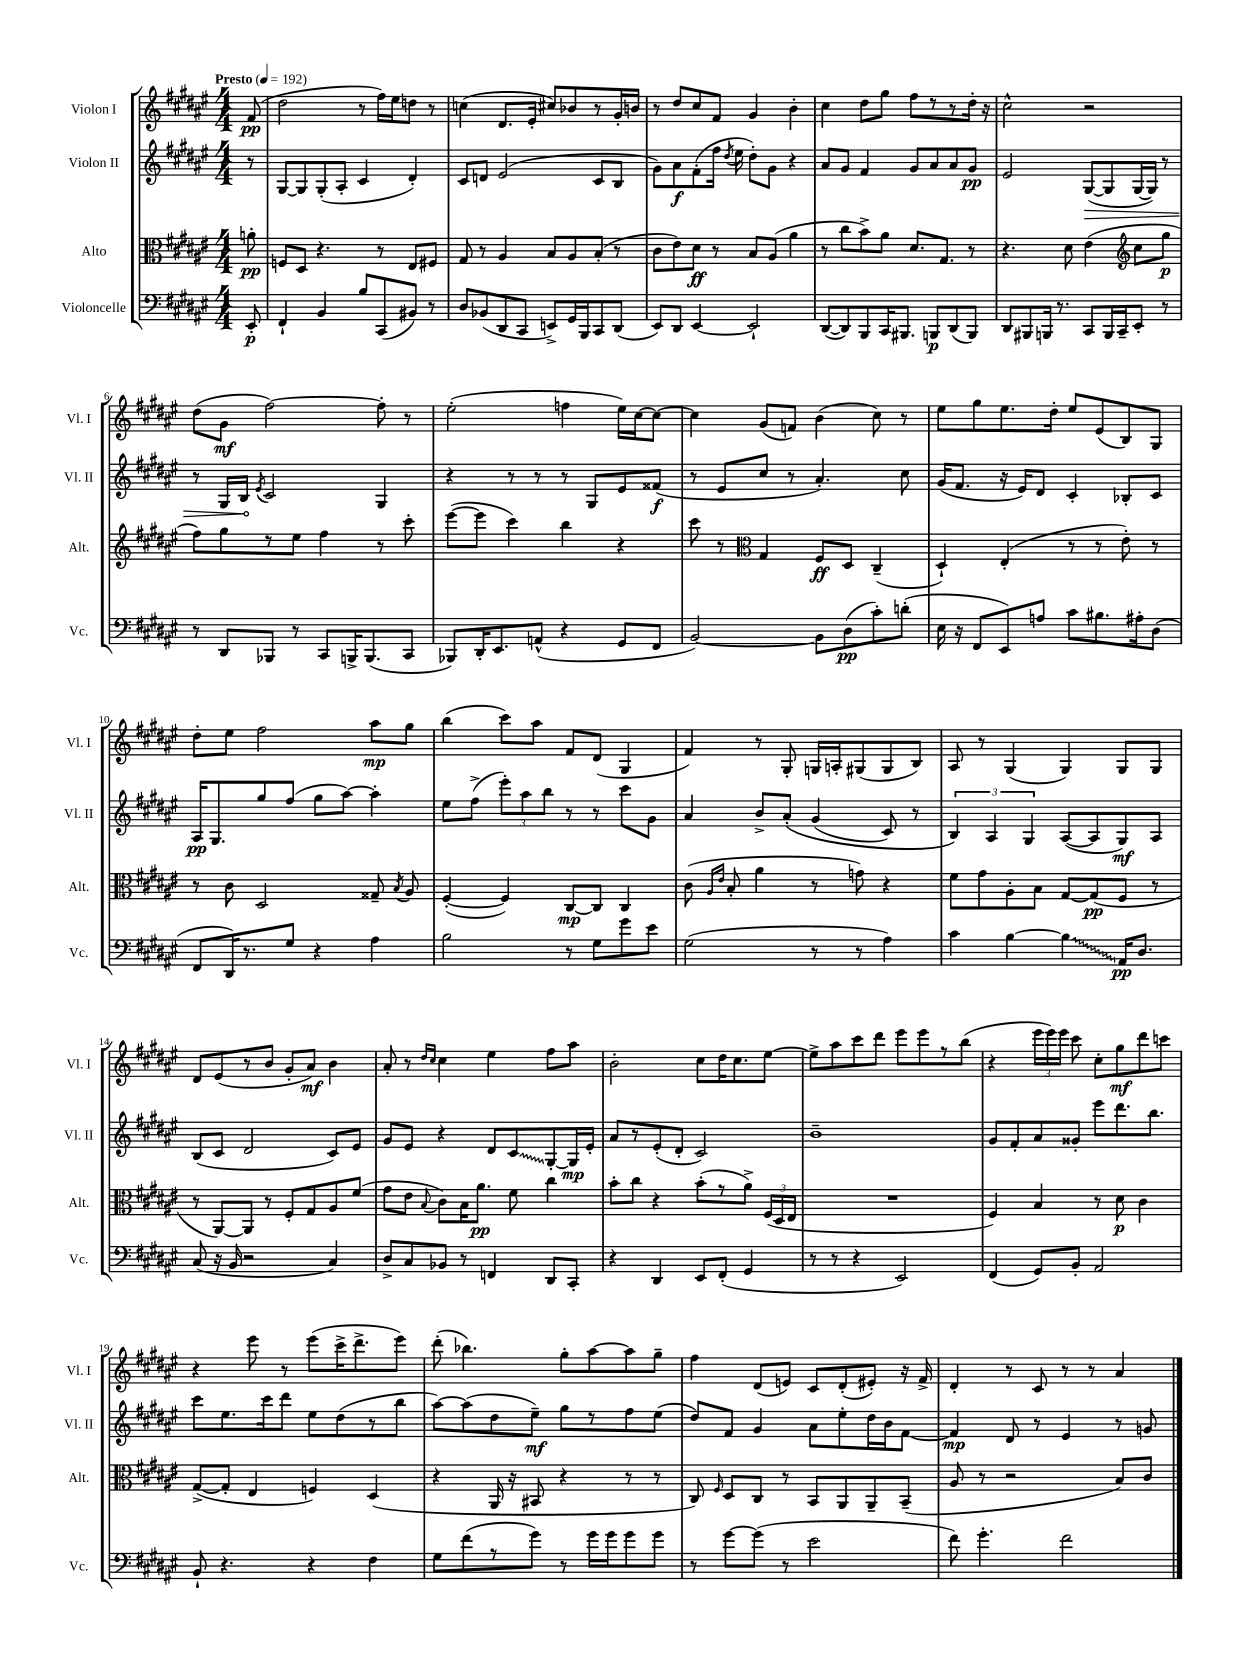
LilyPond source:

<<
\new StaffGroup <<
\new Staff = "s0" \with { instrumentName = "Violon I" shortInstrumentName = "Vl. I" } {
    \clef treble \key fis \major \numericTimeSignature \time 4/4 \partial 8 \tempo "Presto" 4 = 192
    \autoBeamOff fis'8\pp( |
    dis''2 r8 fis''16[) eis''16 d''8] r8 |
    c''4( dis'8.[ eis'16]-. cis''8[) bes'8 r8 gis'16-. b'16] |
    r8 dis''8[ cis''8 fis'8] gis'4 b'4-. |
    cis''4 dis''8[ gis''8] fis''8[ r8 r8 dis''16]-. r16 |
    cis''2-^ r2 |
    dis''8[( gis'8]\mf fis''2~) fis''8-. r8 |
    eis''2-.( f''4 eis''16[) cis''16~ cis''8]~ |
    cis''4 gis'8[( f'8]) b'4( cis''8) r8 |
    eis''8[ gis''8 eis''8. dis''16]-. eis''8[ eis'8( b8) gis8] |
    dis''8[-. eis''8] fis''2 ais''8[\mp gis''8] |
    b''4( cis'''8[) ais''8] fis'8[ dis'8]( gis4 |
    fis'4) r8 gis8-. g16[ a16-. gis8( gis8 b8]) |
    ais8 r8 gis4( gis4) gis8[ gis8] |
    dis'8[ eis'8( r8 b'8] gis'8[-. ais'8]\mf) b'4 |
    ais'8-. r8 \grace { dis''16[ cis''16] } cis''4 eis''4 fis''8[ ais''8] |
    b'2-. cis''8[ dis''16 cis''8. eis''8]~ |
    eis''8[-> ais''8 cis'''8 dis'''8] eis'''8[ eis'''8 r8 b''8]( |
    r4 \tuplet 3/2 { eis'''16[ eis'''16) eis'''16] } cis'''8 cis''8[-. gis''8\mf dis'''8 c'''8] |
    r4 eis'''8 r8 eis'''8[( cis'''16-> dis'''8.-> eis'''8]) |
    dis'''8-.( bes''4.) gis''8[-. ais''8~ ais''8 gis''8]-- |
    fis''4 dis'8[( e'8]) cis'8[ dis'8-.( eis'8]-.) r16 fis'16-> |
    dis'4-. r8 cis'8 r8 r8 ais'4 \bar "|." |
}
\new Staff = "s1" \with { instrumentName = "Violon II" shortInstrumentName = "Vl. II" } {
    \clef treble \key fis \major \numericTimeSignature \time 4/4 \partial 8
    \autoBeamOff r8 |
    gis8[~ gis8 gis8-.( ais8]-. cis'4 dis'4-.) |
    cis'8[ d'8] eis'2( cis'8[ b8] |
    gis'8[) ais'8\f fis'8-.( fis''16] \acciaccatura { dis''8 } eis''16 dis''8[-.) gis'8] r4 |
    ais'8[ gis'8] fis'4 gis'8[ ais'8 ais'8 gis'8]\pp |
    eis'2 \once \override Hairpin.circled-tip = ##t gis8[~\>( gis8 gis16~ gis16]) r8 |
    r8 gis16[ b16]\! \acciaccatura { eis'8 } cis'2 gis4 |
    r4 r8 r8 r8 gis8[ eis'8 fisis'8]\f( |
    r8 eis'8[ cis''8] r8 ais'4.-.) cis''8 |
    gis'16[( fis'8.] r16 eis'16[) dis'8] cis'4-. bes8[-. cis'8] |
    ais16[\pp gis8. gis''8 fis''8]( gis''8[ ais''8]~) ais''4-. |
    eis''8[ fis''8]->( \tuplet 3/2 { eis'''8[-.) ais''8 b''8] } r8 r8 cis'''8[ gis'8] |
    ais'4 b'8[-> ais'8]-.\( gis'4( cis'8) r8 |
    \tuplet 3/2 { b4\) ais4 gis4 } ais8[~( ais8 gis8\mf) ais8] |
    b8[( cis'8] dis'2 cis'8[) eis'8] |
    gis'8[ eis'8] r4 dis'8[ \once \override Glissando.style = #'zigzag cis'8\glissando gis8~-. gis16\mp eis'16]-. |
    ais'8[ r8 eis'8-.( dis'8]-. cis'2) |
    b'1-- |
    gis'8[ fis'8-. ais'8 gisis'8]-. eis'''8[ dis'''8. b''8.] |
    cis'''8[ eis''8. cis'''16 dis'''8] eis''8[ dis''8( r8 b''8] |
    ais''8[~) ais''8( dis''8 eis''8]--\mf) gis''8[ r8 fis''8 eis''8]( |
    dis''8[) fis'8] gis'4 ais'8[ eis''8-. dis''16 b'16 fis'8]~ |
    fis'4\mp dis'8 r8 eis'4 r8 g'8 \bar "|." |
}
\new Staff = "s2" \with { instrumentName = "Alto" shortInstrumentName = "Alt." } {
    \clef alto \key fis \major \numericTimeSignature \time 4/4 \partial 8
    \autoBeamOff a'8-.\pp |
    f8[ dis8] r4. r8 eis8[ fis8] |
    gis8 r8 ais4 b8[ ais8 b8]-.( r8 |
    cis'8[ eis'8) dis'8]\ff r8 b8[ ais8]( ais'4 |
    r8 cis''8[ b'8->) ais'8] dis'8.[ gis8.] r8 |
    r4. dis'8 eis'4( \clef treble cis''8[ gis''8]\p |
    fis''8[) gis''8 r8 eis''8] fis''4 r8 cis'''8-. |
    eis'''8[~( eis'''8] cis'''4) b''4 r4 |
    cis'''8 r8 \clef alto gis4 fis8[\ff dis8] cis4--( |
    dis4-!) eis4-.( r8 r8 eis'8-.) r8 |
    r8 cis'8 dis2 gisis8-- \acciaccatura { b8 } ais8 |
    fis4~-.( fis4) cis8[~\mp cis8] cis4 |
    cis'8( \grace { ais16[ eis'16] } b8-. ais'4 r8 g'8) r4 |
    fis'8[ gis'8 ais8-. b8] gis8[~ gis8\pp( fis8] r8 |
    r8 ais,8[~) ais,8] r8 fis8[-. gis8 ais8 fis'8]( |
    gis'8[ eis'8] \appoggiatura { b8 } cis'8[) b16 ais'8.]\pp fis'8 cis''4 |
    b'8[-. cis''8] r4 b'8[-.( r8 ais'8]->) \tuplet 3/2 { fis16[( dis16 eis16] } |
    R1 |
    fis4) b4 r8 dis'8\p cis'4 |
    gis8[~->( gis8]-. eis4 f4) dis4( |
    r4 ais,16 r16 bis,8 r4 r8 r8 |
    cis8) \grace { fis16 } dis8[ cis8] r8 b,8[ ais,8 ais,8-- b,8]--( |
    ais8 r8 r2 b8[) cis'8] \bar "|." |
}
\new Staff = "s3" \with { instrumentName = "Violoncelle" shortInstrumentName = "Vc." } {
    \clef bass \key fis \major \numericTimeSignature \time 4/4 \partial 8
    \autoBeamOff eis,8-.\p |
    fis,4-! b,4 b8[ cis,8( bis,8]) r8 |
    dis8[ bes,8( dis,8 cis,8] e,8[->) gis,16 b,,16 cis,8 dis,8]( |
    eis,8[) dis,8] eis,4~ eis,2-! |
    dis,8[~( dis,8) b,,8 cis,16 bis,,8.] b,,8[\p dis,8( b,,8]) |
    dis,8[ bis,,8 b,,16] r8. cis,8[ b,,16 cis,16-- eis,8]-. r8 |
    r8 dis,8[ bes,,8] r8 cis,8[ b,,16-> b,,8.( cis,8] |
    bes,,8[) dis,16-. eis,8. a,8]-^( r4 gis,8[ fis,8] |
    b,2~) b,8[ dis8\pp( cis'8-.) d'8]-.( |
    eis16 r16 fis,8[ eis,8) a8] cis'8[ bis8. ais16-. dis8]( |
    fis,8[ dis,16) r8. gis8] r4 ais4 |
    b2 r8 gis8[ gis'8 eis'8] |
    gis2( r8 r8 ais4) |
    cis'4 b4~ \once \override Glissando.style = #'zigzag b4\glissando ais,16[\pp dis8.] |
    cis8( r16 b,16 r2 cis4) |
    dis8[-> cis8 bes,8] r8 f,4 dis,8[ cis,8]-. |
    r4 dis,4 eis,8[ fis,8]-.( gis,4 |
    r8 r8 r4 eis,2) |
    fis,4( gis,8[) b,8]-. ais,2 |
    b,8-! r4. r4 fis4 |
    gis8[ fis'8( r8 gis'8]) r8 gis'16[ gis'16 gis'8 gis'8] |
    r8 gis'8[~ gis'8]( r8 eis'2 |
    fis'8) gis'4.-. fis'2 \bar "|." |
}
>>
>>
